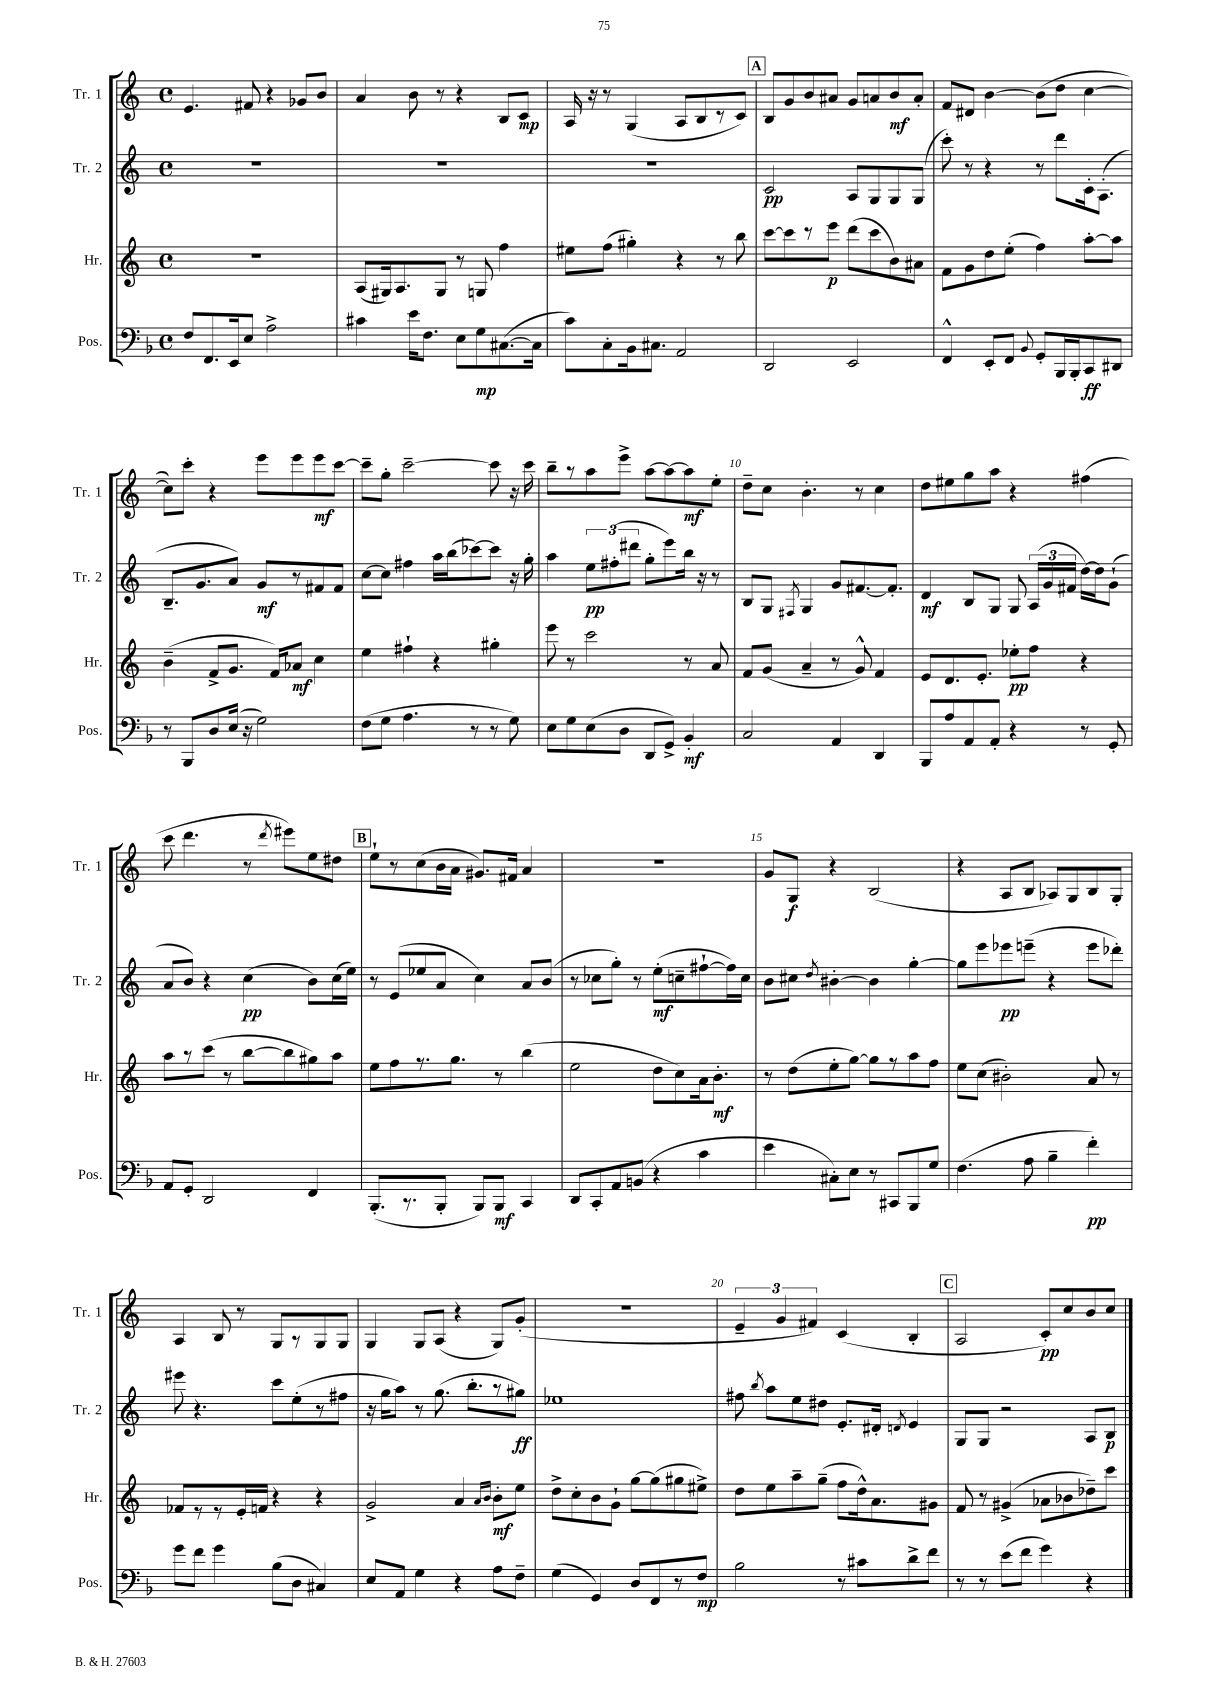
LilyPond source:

<<
\new StaffGroup <<
\new Staff = "s0" \with { instrumentName = "Tr. 1" shortInstrumentName = "Tr. 1" } {
    \clef treble \key c \major \defaultTimeSignature \time 4/4
    \autoBeamOff e'4. fis'8 r4 ges'8[ b'8] |
    a'4 b'8 r8 r4 b8[ c'8]\mp |
    a16 r16 r8 g4( a8[ b8 r8 c'8]) |
    \mark \markup { \box "A" } b8[ g'8 b'8 ais'8] g'8[ a'8 b'8\mf a'8]-. |
    f'8[ dis'8] b'4~ b'8[( d''8] c''4~ |
    c''8[) c'''8]-. r4 e'''8[ e'''8 e'''8\mf c'''8]~ |
    c'''8[-- g''8]-. c'''2~-- c'''8 r16 c'''16 |
    b''8[-- r8 a''8 e'''8]-> a''8[~ a''8~ a''8\mf e''8]-. |
    d''8[-- c''8] b'4.-. r8 c''4 |
    d''8[ eis''8 g''8 a''8] r4 fis''4( |
    c'''8 d'''4. r8 \acciaccatura { d'''8 } eis'''8[) e''8 dis''8] |
    \mark \markup { \box "B" } e''8[-! r8 c''8( b'16 a'16] gis'8.[) fis'16] a'4 |
    R1 |
    g'8[ g8]\f r4 b2( |
    r4 a8[ b8] aes8[) g8 b8 g8]-. |
    a4 b8 r8 g8[ r8 g8 g8] |
    g4 g8[ a8]( r4 g8[) g'8]-.( |
    R1 |
    \tuplet 3/2 { e'4-- g'4 fis'4) } c'4( b4-. |
    \mark \markup { \box "C" } a2 c'8[-.\pp) c''8 b'8 c''8] \bar "|." |
}
\new Staff = "s1" \with { instrumentName = "Tr. 2" shortInstrumentName = "Tr. 2" } {
    \clef treble \key c \major \defaultTimeSignature \time 4/4
    \autoBeamOff R1 |
    R1 |
    R1 |
    \mark \markup { \box "A" } c'2\pp a8[ g8 g8 g8]( |
    c'''8-.) r8 r4 r8 d'''8[ c'16-. a8.]-.( |
    b8.[-- g'8. a'8]) g'8[\mf r8 fis'8 fis'8] |
    c''8[~ c''8] fis''4 a''16[ b''16( ces'''8~) ces'''8] r16 g''16-. |
    a''4 \tuplet 3/2 { e''8[\pp fis''8-.( dis'''8] } g''8[-. e'''8) b''16] r16 r8 |
    b8[ g8] \acciaccatura { fis8 } g4 g'8[ fis'8.~ fis'8.]-. |
    d'4\mf b8[ g8] g8 \tuplet 3/2 { a16[( g'16 fis'16] } d''16[~) d''16 g'8]-!( |
    a'8[ b'8]) r4 c''4\pp( b'8[) c''16( e''16]) |
    \mark \markup { \box "B" } r8 e'8[( ees''8 a'8] c''4) a'8[ b'8]( |
    r8 ces''8[ g''8]-.) r8 e''8[-.\mf( c''8-- fis''8~-! fis''16) c''16] |
    b'8[ cis''8] \acciaccatura { d''8 } bis'4~-. bis'4 g''4~-. |
    g''8[ e'''8 ees'''8\pp e'''8]--( r4 e'''8[ des'''8]-.) |
    eis'''8 r4. c'''8[ e''8-.( r8 fis''8] |
    r16 g''16[ a''8]) r8 g''8.( b''8.[-. r8 gis''8]\ff) |
    ees''1 |
    fis''8 \acciaccatura { b''8 } a''8[ e''8 dis''8] e'8.[-. dis'16]-. \acciaccatura { d'8 } e'4 |
    \mark \markup { \box "C" } g8[ g8] r2 a8[ b8]\p \bar "|." |
}
\new Staff = "s2" \with { instrumentName = "Hr." shortInstrumentName = "Hr." } {
    \clef treble \key c \major \defaultTimeSignature \time 4/4
    \autoBeamOff R1 |
    a8[( gis16) a8. gis8] r8 g8 f''4 |
    eis''8[ f''8]( gis''4-.) r4 r8 b''8 |
    \mark \markup { \box "A" } c'''8[~ c'''8 r8 e'''8]\p d'''8[( c'''8 b'8) ais'8] |
    f'8[ g'8 d''8 e''8]-.( f''4) a''8[~-. a''8] |
    b'4--( f'8[-> g'8.] f'16[) aes'8]\mf c''4 |
    e''4 fis''4-! r4 gis''4-. |
    e'''8 r8 c'''2 r8 a'8 |
    f'8[ g'8]( a'4-- r8 g'8-^) f'4 |
    e'8[ d'8. e'8.]-. ees''8[-.\pp f''8] r4 |
    a''8[ r8 c'''8]( r8 b''8[~ b''8 gis''8) a''8] |
    \mark \markup { \box "B" } e''8[ f''8 r8. g''8.] r8 b''4( |
    e''2 d''8[ c''8) a'16 b'8.]-.\mf |
    r8 d''8[( e''8-. g''8]~) g''8[ r8 a''8 f''8] |
    e''8[ c''8]( bis'2-.) a'8 r8 |
    fes'8[ r8 r8 e'16-. f'16] r4 r4 |
    g'2-> a'4 \grace { a'16[ b'16] } b'8[-.\mf e''8] |
    d''8[-> c''8-. b'8 g'8]-! g''8[~ g''8( gis''8 eis''8]->) |
    d''8[ e''8 a''8-- g''8]--( f''8[ d''16-^) a'8. gis'8] |
    \mark \markup { \box "C" } f'8 r8 gis'4->( aes'8[ bes'8 des''8--) c'''8] \bar "|." |
}
\new Staff = "s3" \with { instrumentName = "Pos." shortInstrumentName = "Pos." } {
    \clef bass \key f \major \defaultTimeSignature \time 4/4
    \autoBeamOff f8[ f,8. e,16 e8] a2-> |
    cis'4 e'16[ f8.] e8[ g8\mp cis8.~( cis16] |
    c'8[) c8-. bes,16 cis8.] a,2 |
    \mark \markup { \box "A" } d,2 e,2 |
    f,4-^ e,8[-. f,8] \appoggiatura { bes,8 } g,8[-. bes,,16 bes,,16-. c,8\ff dis,8] |
    r8 bes,,8[ d8 e16]( r16 g2) |
    f8[( g8] a4. r8 r8 g8) |
    e8[ g8 e8( d8] d,8[ g,8]->) bes,4-.\mf |
    c2 a,4 d,4 |
    bes,,8[ a8 a,8 a,8]-. r4 r8 g,8-. |
    a,8[ g,8]-. d,2 f,4 |
    \mark \markup { \box "B" } bes,,8.[-.( r8. bes,,8]-. bes,,8[) bes,,8]\mf c,4 |
    d,8[ c,8-. a,8 b,8]( r4 c'4 |
    e'4 cis8[-.) e8] r8 cis,8[ bes,,8 g8] |
    f4.( a8 bes4-- f'4-.\pp) |
    g'8[ f'8] g'4 bes8[( d8] cis4) |
    e8[ a,8] g4 r4 a8[ f8]-- |
    g4( g,4) d8[ f,8 r8 f8]\mp |
    bes2 r8 cis'8[ d'8-> f'8] |
    \mark \markup { \box "C" } r8 r8 e'8[( f'8] g'4) r4 \bar "|." |
}
>>
>>
\layout { \context { \Score currentBarNumber = #2 \override BarNumber.break-visibility = ##(#f #t #t) barNumberVisibility = #(every-nth-bar-number-visible 5) } }
